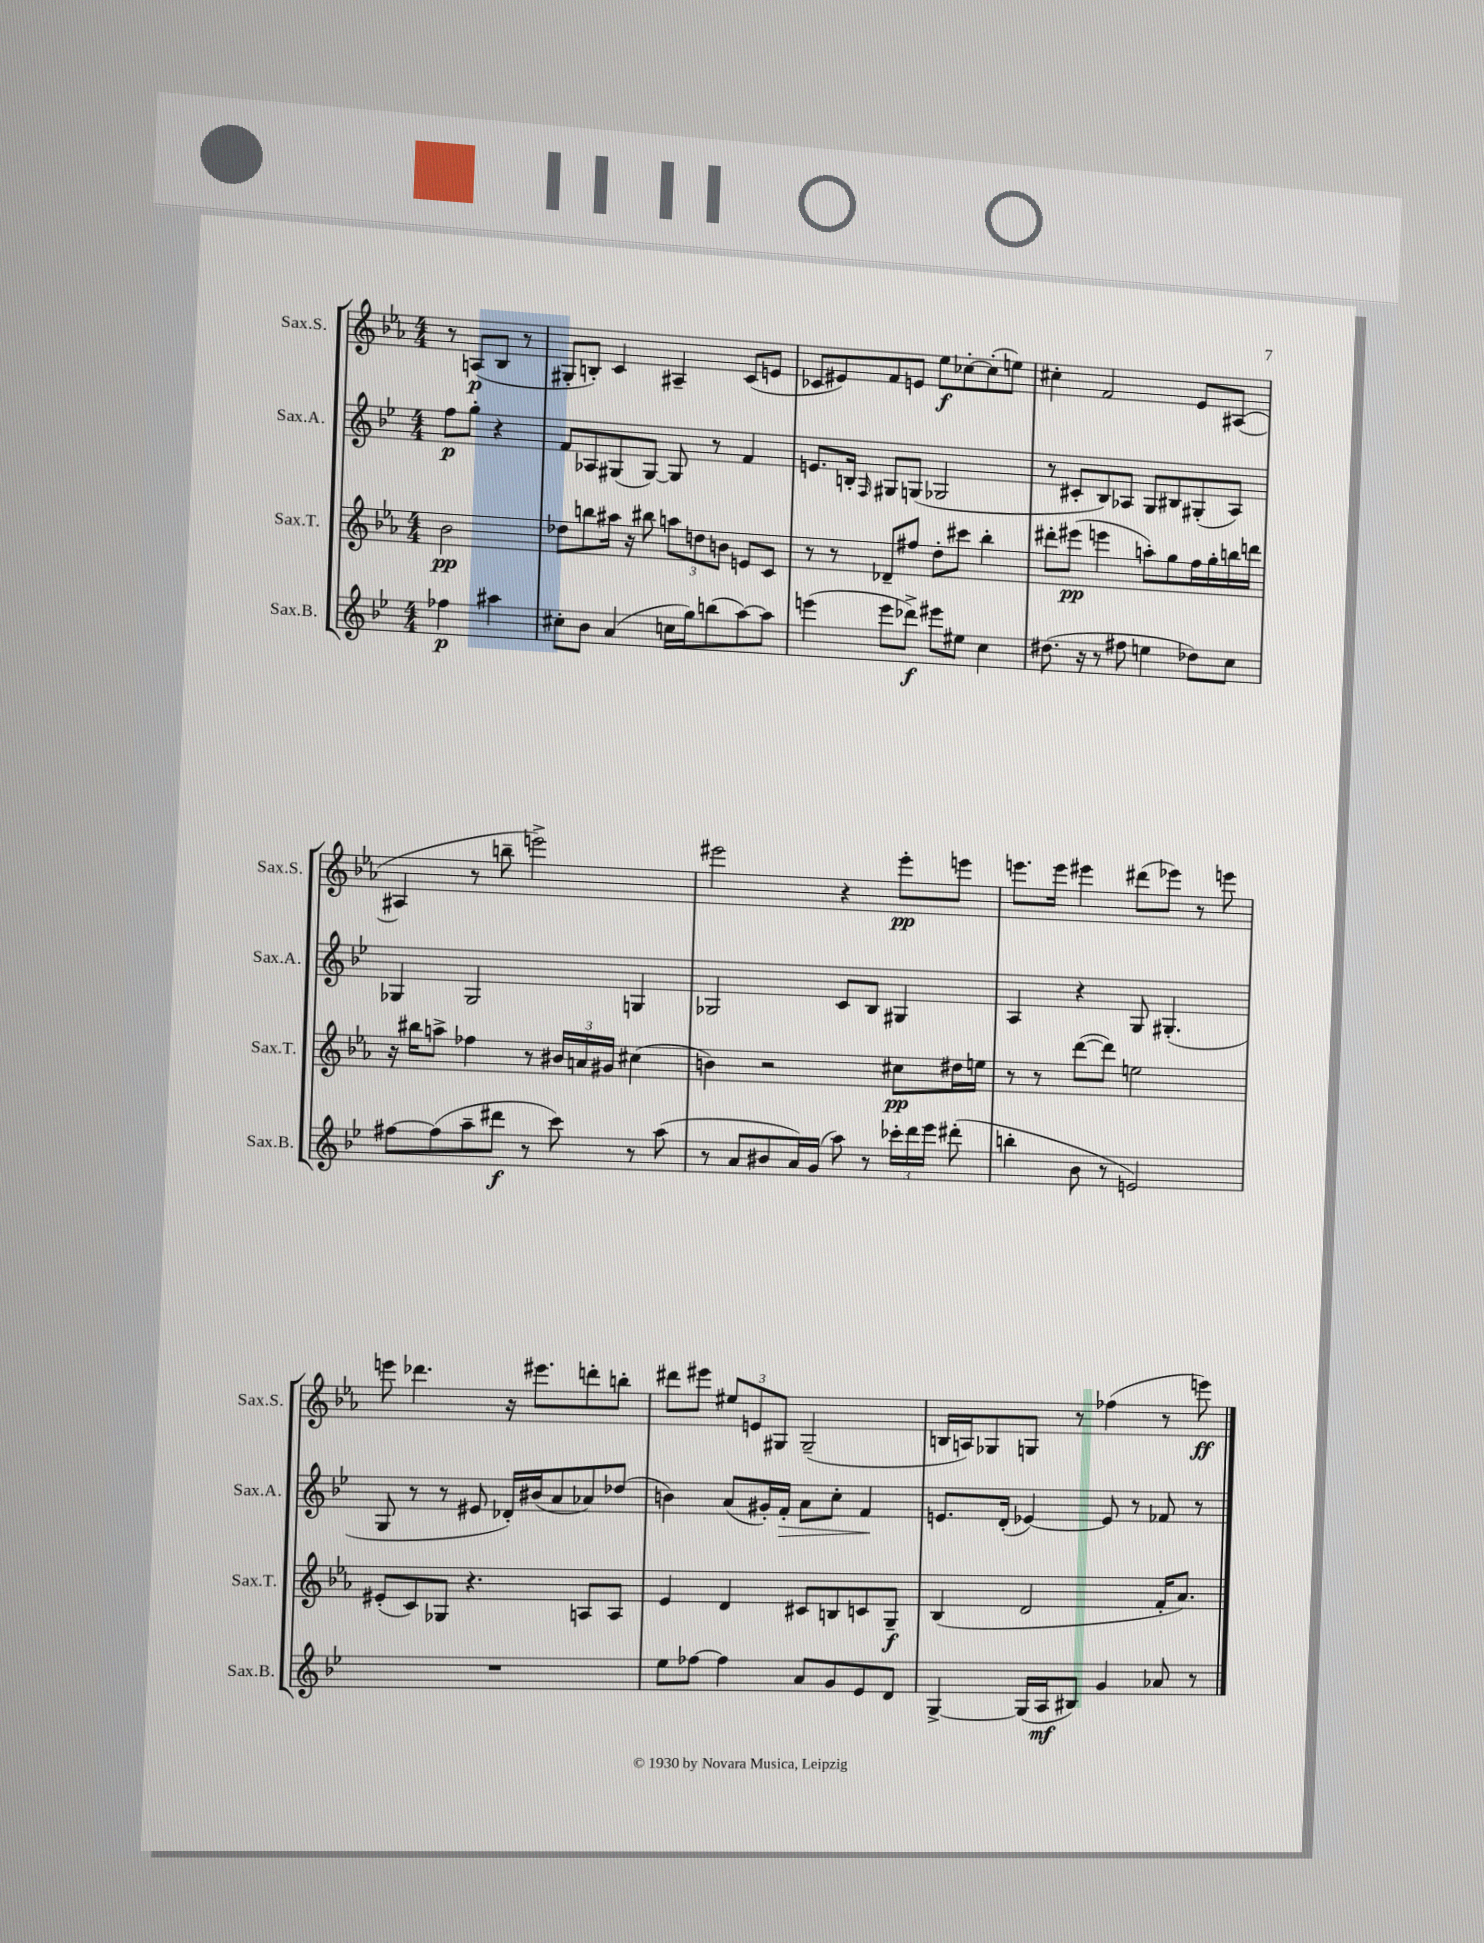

**kern	**kern	**kern	**kern
*staff4	*staff3	*staff2	*staff1
*clefG2	*clefG2	*clefG2	*clefG2
*k[b-e-]	*k[b-e-a-]	*k[b-e-]	*k[b-e-a-]
*M4/4	*M4/4	*M4/4	*M4/4
4ff-	2b-	8ff	8r
.	.	8gg'	(8A
4aa#	.	4r	8B-
.	.	.	8r
=	=	=	=
8cc#'	8dd-	8f	8G#'
8b-	8bb	8A-	8B')
(4a	16aa#	(8G#	4c
.	16r	.	.
.	8bb#	[8G#)	.
16cc	12aa	8G#]	4A#~
16gg)	.	.	.
.	12dd	.	.
(8bb	.	8r	.
.	12b	.	.
[8aa)	8e	4f	(8c
8aa]	8c	.	8e
=	=	=	=
(4eee	8r	8.e	8c-
.	8r	.	8e#)
.	.	16B'	.
.	.	16qqF	.
8eee	8d-~	8G#	8f
8ddd-^)	8ff#	(8G	8e
8eee#	8dd'	2G-	8ee-
8ee#	8ccc#	.	[8cc-'
4cc	4bb-'	.	(8cc-']
.	.	.	8ee)
=	=	=	=
(8.dd#	8ddd#'	8r	4cc#'
.	(8eee#	8c#'	.
16r	.	.	.
8r	4eee	8B-)	2f
8ff#	.	8A-	.
4ee	8aa')	8G	.
.	8gg	8B#	.
8dd-)	16ff	(8G#'	8e-
.	16gg'	.	.
8cc	16bb	8A-)	([8A#
.	16ddd	.	.
=	=	=	=
[8ff#	16r	4G-	4A#]
.	16bb#	.	.
(8ff#]	8aa^	.	.
8aa~	4ff-	2G-	8r
8ddd#	.	.	8bb~
8r	8r	.	2eee^)
8ccc)	24b#	.	.
.	24a	.	.
.	24g#	.	.
8r	(4cc#	4G	.
(8aa	.	.	.
=	=	=	=
8r	4b)	2G-	2eee#
8a	.	.	.
8b#	2r	.	.
16a)	.	.	.
(16g	.	.	.
8aa)	.	8c	4r
8r	.	8B-	.
24ccc-'	8cc#	4G#	8eee#'
24ddd	.	.	.
24eee-	.	.	.
(8ddd#'	16dd#	.	8eee
.	16ee	.	.
=	=	=	=
4bb'	8r	4A	8.eee
.	8r	.	.
.	.	.	16eee
8b-	([8ddd	4r	4eee#
8r	8ddd])	.	.
2e)	2ee	8G	(8ddd#
.	.	(4.G#'	8eee-)
.	.	.	8r
.	.	.	8eee
=	=	=	=
1r	(8e#'	8G	8eee
.	8c)	8r	4.ddd-
.	8G-	8r	.
.	4.r	8e#	.
.	.	16d-')	16r
.	.	(16b#	8.eee#
.	.	8a	.
.	8A	8a-)	8ddd'
.	8A	(8dd-	8bb'
=	=	=	=
8ee-	4e-	4b)	8ddd#
[8ff-	.	.	8eee#
4ff-]	4d	(8a	12ee#
.	.	.	12e
.	.	16g#')	.
.	.	.	12G#
.	.	16f'	.
8a	8c#	8a	(2G#~
8g	8B	8cc'	.
8e-	8c	4f	.
8d	8G~	.	.
=	=	=	=
[4G^	(4B-	8.e	16B
.	.	.	16A)
.	.	.	8G-
.	.	(16d'	.
(16G]	2d	[4e-)	8G
16A	.	.	.
8B#)	.	.	8r
4g	.	8e-]	(4ff-
.	.	8r	.
8a-	16f'	8f-	8r
.	8.a-)	.	.
8r	.	8r	8eee)
==	==	==	==
*-	*-	*-	*-
